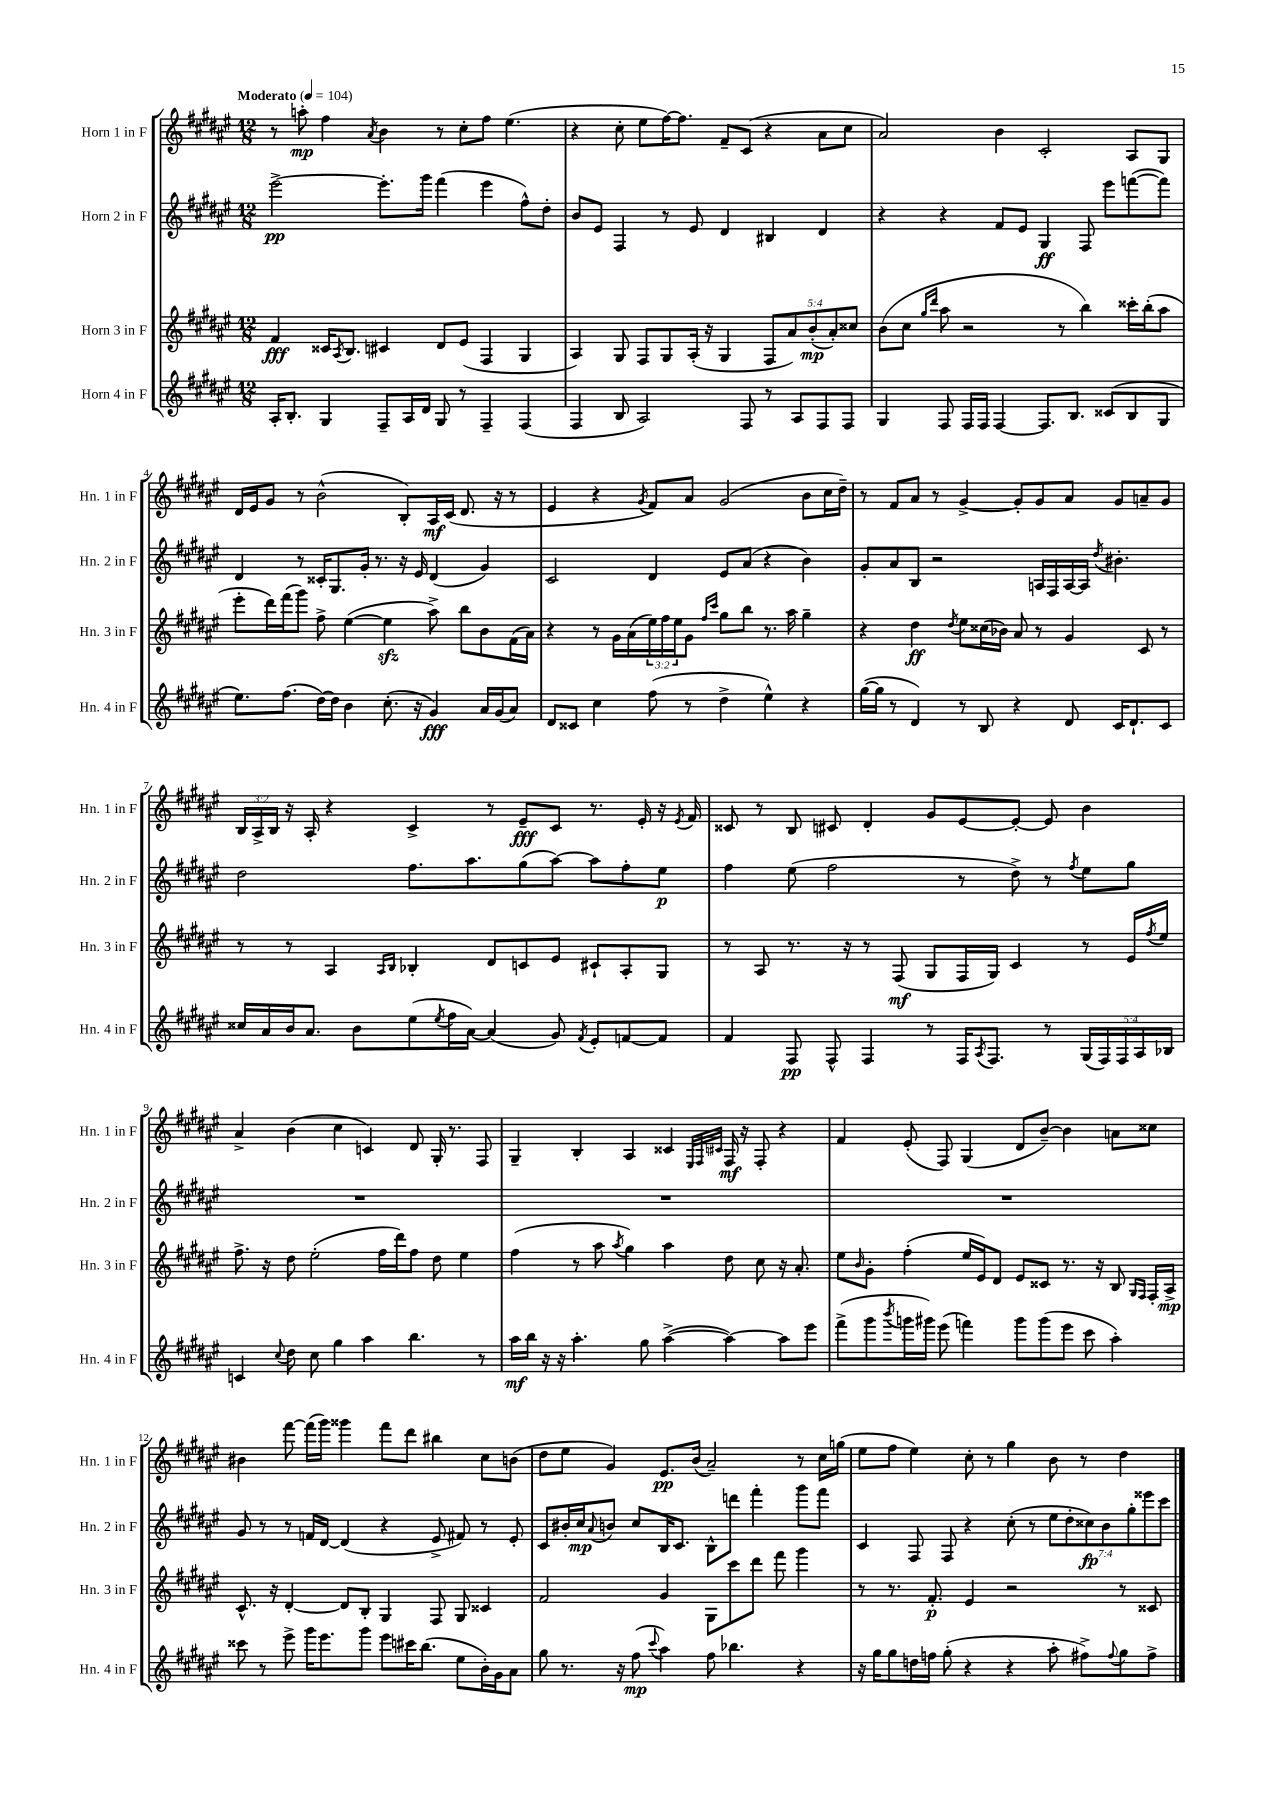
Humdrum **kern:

**kern	**kern	**kern	**kern
*staff4	*staff3	*staff2	*staff1
*clefG2	*clefG2	*clefG2	*clefG2
*k[f#c#g#d#a#e#]	*k[f#c#g#d#a#e#]	*k[f#c#g#d#a#e#]	*k[f#c#g#d#a#e#]
*M12/8	*M12/8	*M12/8	*M12/8
*MM104	*MM104	*MM104	*MM104
16A#'	4f#	[2eee#^	8r
8.B'	.	.	.
.	.	.	8aa'
4G#	16c##	.	4ff#
.	8qA#	.	.
.	8.B	.	.
.	.	.	8qa#
8F#~	4c#	8.eee#']	4b
16A#	.	.	.
16d#	.	16ggg#	.
8G#	8d#	(4fff#	8r
8r	(8e#	.	8cc#'
4F#~	4F#	4eee#	8ff#
.	.	.	(4.ee#
(4F#	4G#	8ff#^^)	.
.	.	8dd#'	.
=	=	=	=
4F#	4A#)	8b	4r
.	.	8e#	.
8B	8G#	4F#	8cc#'
2A#)	8F#	.	8ee#
.	8G#	8r	[16ff#)
.	.	.	8.ff#]
.	(16A#'	8e#	.
.	16r	.	.
.	4G#	4d#	8f#~
8F#	.	.	(8c#
8r	10F#	4B#	4r
.	10a#)	.	.
8A#	.	.	.
.	(10b'	.	.
8F#	.	4d#	8a#
.	10a#')	.	.
8F#	.	.	8cc#
.	10cc##	.	.
=	=	=	=
4G#	(8b	4r	2a#)
.	8cc#	.	.
.	16qqgg#	.	.
.	16qqddd#	.	.
8F#	8aa#	4r	.
16F#	2r	.	.
16F#	.	.	.
[4F#	.	8f#	4b
.	.	8e#	.
8.F#]	.	4G#	2c#'
.	8r	.	.
8.B	.	.	.
.	4bb)	8F#	.
(8c##	.	8eee#	.
8B	16ccc##'	([8fff	8A#
.	(16bb'	.	.
8G#	8aa#	8fff])	8G#
=	=	=	=
8.ee#)	8eee#'	4d#	16d#
.	.	.	16e#
.	16ddd#)	.	8g#
(8.ff#	(16fff#	.	.
.	8ggg#)	8r	8r
[16dd#)	8ff#^	16c##'	(2b^^
16dd#]	.	8.G#	.
4b	([4ee#	.	.
.	.	16g#'	.
.	.	8.r	.
(8.cc#'	4ee#]	.	.
.	.	16r	8B')
16r	.	16e#	.
4g#)	8aa#^)	(4d#	16A#
.	.	.	(16c#
.	8bb	.	8.d#
16a#	8b	4g#)	.
(16g#	.	.	16r
8a#)	(16f#	.	8r
.	16a#)	.	.
=	=	=	=
8d#	4r	2c#	4e#
8c##	.	.	.
4cc#	8r	.	4r
.	16g#	.	.
.	(16a#	.	.
.	.	.	8qg#
(8ff#	24ee#)	4d#	8f#)
.	24ff#	.	.
.	24ee#	.	.
8r	8g#	.	8a#
.	16qqff#	.	.
.	16qqccc#	.	.
4dd#^	8gg#	8e#	(2g#
.	8bb	(8a#	.
4ee#^^)	8.r	4r	.
.	16aa#	.	.
4r	4gg#~	4b)	8b
.	.	.	16cc#
.	.	.	16dd#~)
=	=	=	=
([16gg#	4r	8g#'	8r
16gg#]	.	.	.
8r	.	8a#	8f#
4d#)	4dd#	8B	8a#
.	.	2r	8r
.	8qdd#	.	.
8r	8ee#	.	[4g#^
8B	(16cc##	.	.
.	16b-)	.	.
4r	8a#	.	8g#']
.	8r	16A	8g#
.	.	16F#	.
8d#	4g#	[16A	8a#
.	.	16A]	.
.	.	8qdd#	.
16c#	.	4.b#'	8g#
8.d#`	.	.	.
.	8c#	.	8a~
8c#	8r	.	8g#
=	=	=	=
16cc##	8r	2dd#	24B
.	.	.	24A#^
16a#	.	.	.
.	.	.	24B
16b	8r	.	16r
8.a#	.	.	16A#'
.	4A#	.	4r
8b	.	.	.
.	16qqA#	.	.
.	16qqB	.	.
(8ee#	4B-'	8.ff#	4c#^
8qee#	.	.	.
16ff#	.	.	.
[16a#)	.	8.aa#	.
(4a#]	8d#	.	8r
.	8c	(8gg#	8e#~
8g#)	8e#	[8aa#)	8c#
8qf#	.	.	.
8e#'	8c#`	8aa#]	8.r
[8f	8A#'	8ff#'	.
.	.	.	16e#'
8f]	8G#	8ee#	16r
.	.	.	8qe#
.	.	.	16f#
=	=	=	=
4f#	8r	4ff#	8c##
.	8A#	.	8r
8F#	8.r	(8ee#	8B
8F#^^	.	2ff#	8c#
.	16r	.	.
4F#	8r	.	4d#'
.	(8F#	.	.
8r	8G#	.	8g#
16F#	16F#	8r	[8e#
8qA#	.	.	.
8.F#	16G#)	.	.
.	4c#	8dd#^)	8e#'_
8r	.	8r	8e#]
.	.	8qff#	.
(20G#	8r	8ee#	4b
20F#)	.	.	.
20F#	.	.	.
.	16e#	8gg#	.
20A#	.	.	.
.	8qff#	.	.
.	16ee#	.	.
20B-	.	.	.
=	=	=	=
4c	8.ff#^	1.r	4a#^
.	16r	.	.
8qqcc#	.	.	.
8dd#	8dd#	.	(4b
8cc#	(2ee#'	.	.
4gg#	.	.	4cc#
4aa#	.	.	4c)
.	16ff#	.	.
.	16ddd#)	.	.
4.bb	8ff#	.	8d#
.	8dd#	.	16G#'
.	.	.	8.r
.	4ee#	.	.
8r	.	.	8F#
=	=	=	=
16aa#	(4ff#	1.r	4G#~
16bb	.	.	.
16r	.	.	.
16r	.	.	.
4.aa#'	8r	.	4B'
.	8aa#	.	.
.	8qaa#	.	.
.	4gg#)	.	4A#
8gg#	.	.	.
([4aa#^	4aa#	.	4c##
.	.	.	32qqE#
.	.	.	32qqF#
.	.	.	32qqc#
4aa#_)	8dd#	.	16F#
.	.	.	16r
.	8cc#	.	8F#'
8aa#]	16r	.	4r
.	8.a#'	.	.
8eee#	.	.	.
=	=	=	=
(8fff#^	8ee#	1.r	4f#
.	16qqb	.	.
8ggg#	8g#'	.	.
8qbbb	.	.	.
16ggg	(4ff#'	.	(8e#'
16ggg#)	.	.	.
(8eee#	.	.	8F#)
4fff)	16ee#	.	(4G#
.	16e#)	.	.
.	8d#	.	.
8ggg#	8e#	.	8d#
(8ggg#	8c##	.	[8b~)
8eee#	8.r	.	4b]
8ccc#	.	.	.
.	16r	.	.
4aa#')	8B	.	8a
.	16qqG#	.	.
.	16qqF#	.	.
.	16F#'	.	8cc##
.	16A#^	.	.
=	=	=	=
8ccc##	8.c#^^	8g#	4b#
8r	.	8r	.
.	16r	.	.
8eee#^	[4d#'	8r	[8fff#
16ggg#	.	16f	(16fff#]
8.eee#	.	[16d#	16ggg#)
.	8d#]	(4d#]	4ggg##
8ggg#	8B'	.	.
8eee#	4G#	4r	8fff#
16ccc#	.	.	8ddd#
(8.bb	.	.	.
.	8F#	8e#^	4bb#
8ee#	8G#	8f#)	.
16b')	4c##	8r	8cc#
16g#	.	.	.
8a#	.	8e#'	(8b
=	=	=	=
8gg#	2f#	8c#	8dd#
8.r	.	16b#'	8ee#
.	.	16cc#	.
.	.	8qqa#	.
.	.	8b	4g#)
16r	.	.	.
(8ff#	.	8cc#	.
8qqccc#	.	.	.
4aa#)	4g#	16B	8.e#
.	.	8.c#	.
.	.	.	(16b
8ff#	8G#	8B^^	2a#~)
4.bb-	8ccc#	8ddd	.
.	8ddd#	4fff#'	.
.	8fff#	.	.
4r	4ggg#	8ggg#	8r
.	.	8fff#	16cc#
.	.	.	(16gg
=	=	=	=
16r	8r	4c#	8ee#
16gg#	.	.	.
8gg#	8.r	.	8ff#
16dd	.	8F#	4ee#)
16ff	8.f#'	.	.
(8gg#'	.	8F#	.
4r	4e#	4r	8cc#'
.	.	.	8r
4r	2r	(8cc#'	4gg#
.	.	8r	.
8aa#'	.	14ee#	8b
.	.	14dd#'	.
8ff#^)	.	.	8r
.	.	14cc##)	.
.	.	14b	.
8qqff#	.	.	.
8gg#	8r	.	4dd#
.	.	14gg#'	.
.	.	14eee##	.
8ff#^	8c##	.	.
.	.	14ccc#	.
==	==	==	==
*-	*-	*-	*-
